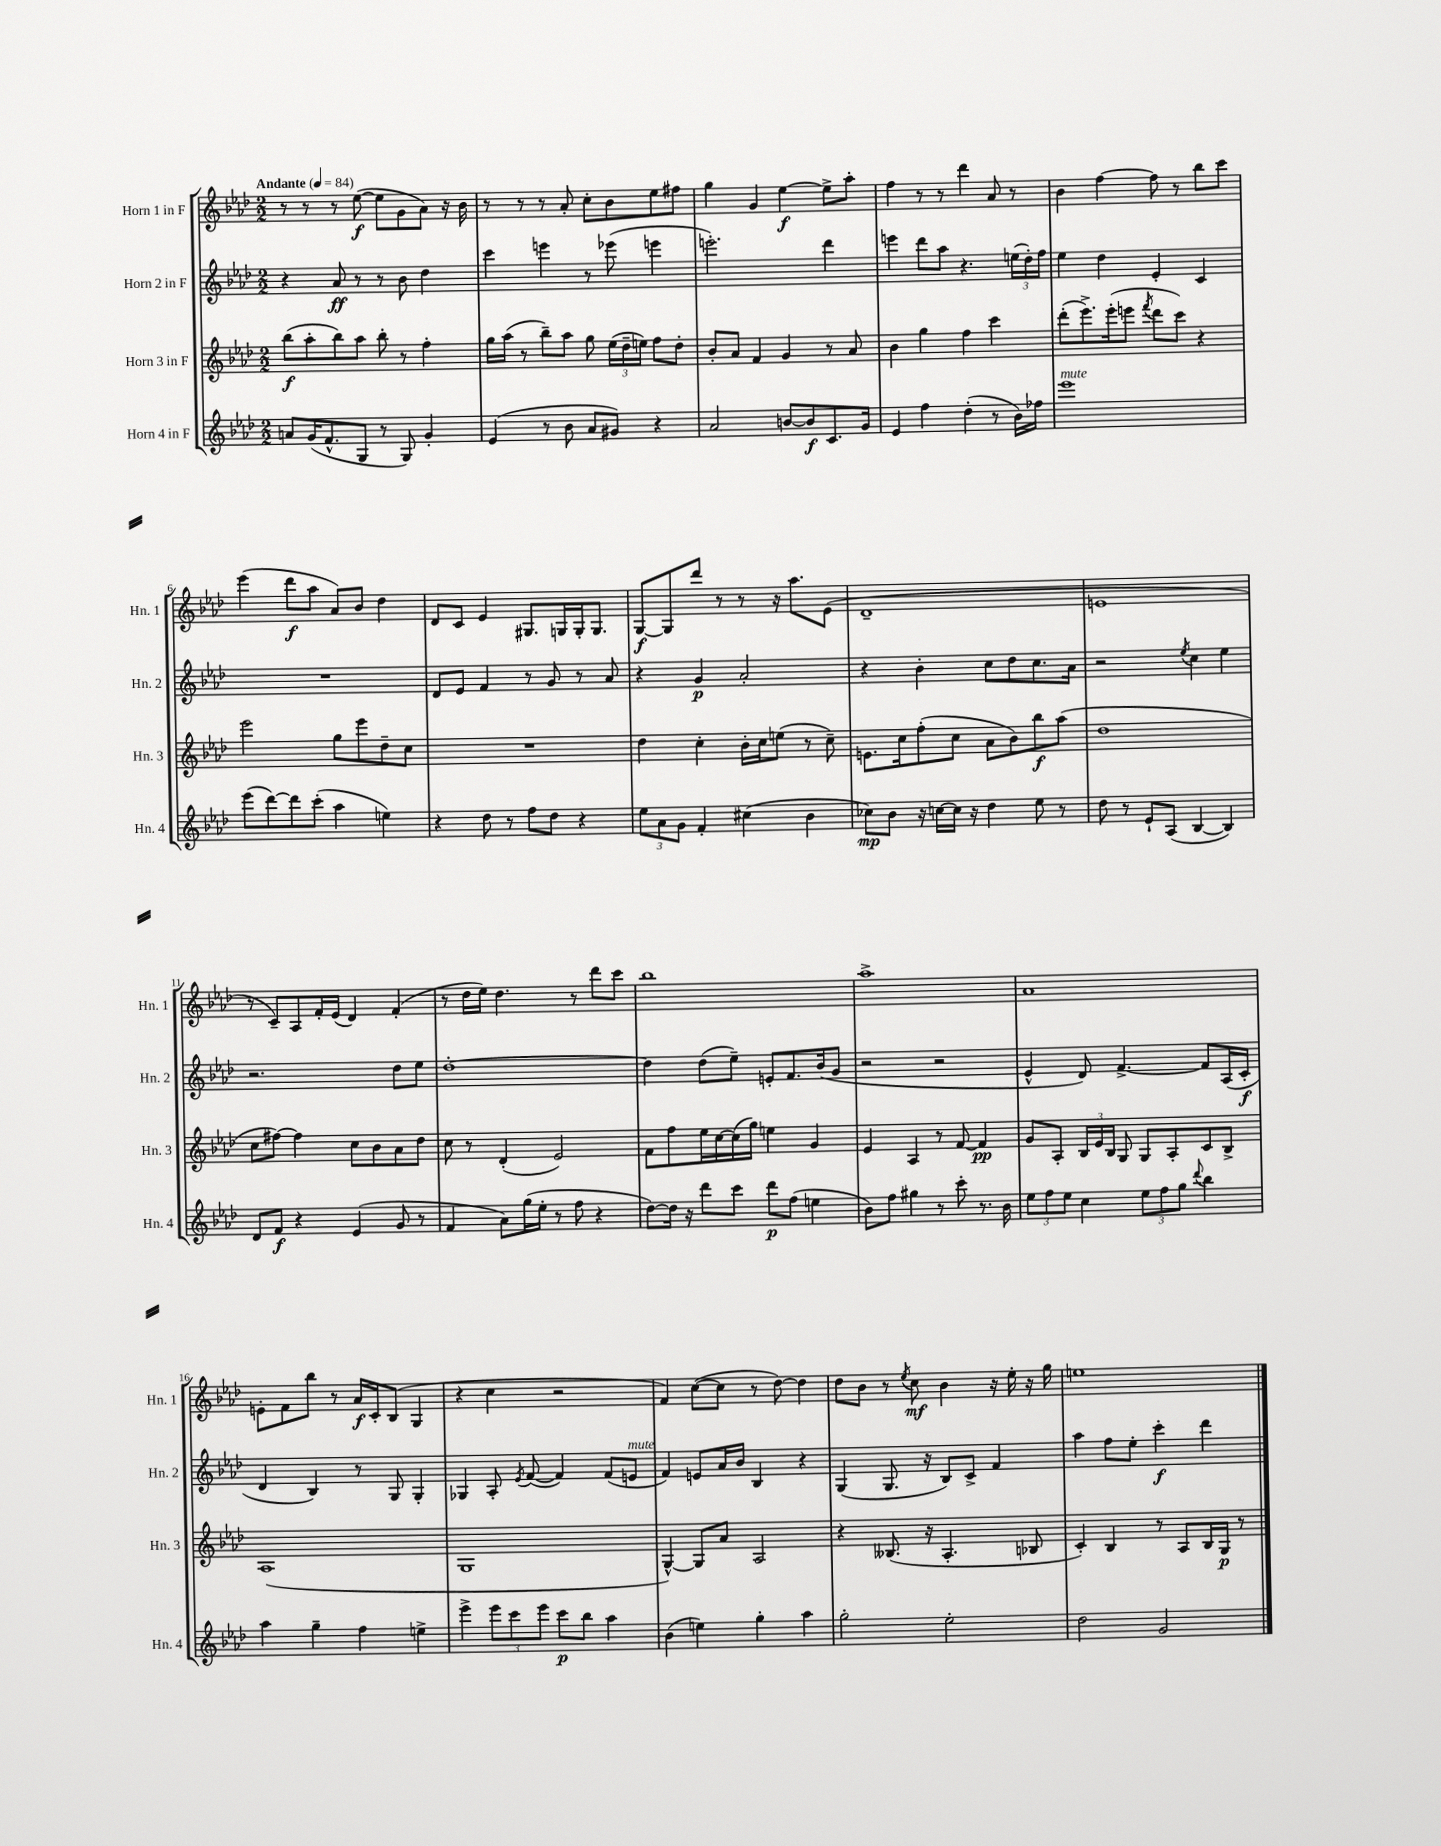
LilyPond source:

<<
\new StaffGroup <<
\new Staff = "s0" \with { instrumentName = "Horn 1 in F" shortInstrumentName = "Hn. 1" } {
    \clef treble \key aes \major \numericTimeSignature \time 2/2 \tempo "Andante" 4 = 84
    \autoBeamOff r8 r8 r8 ees''8~\f( ees''8[ g'8 aes'8]) r16 bes'16 |
    r8 r8 r8 aes'8-. c''8[-. bes'8 ees''8 fis''8] |
    g''4 g'4 ees''4~\f ees''8[-> aes''8]-. |
    f''4 r8 r8 des'''4 aes'8 r8 |
    bes'4 f''4~ f''8 r8 bes''8[ c'''8] |
    ees'''4( des'''8[\f aes''8] aes'8[) bes'8] des''4 |
    des'8[ c'8] ees'4 gis8.[ g16 g16-. g8.] |
    g8[~\f g8 des'''8] r8 r8 r16 aes''8.[ ees'8]( |
    des'1-- |
    e'1 |
    r8 c'8[--) aes8 f'16-. ees'16]( des'4) f'4-.( |
    r8 des''16[ ees''16]) des''4. r8 des'''8[ c'''8] |
    bes''1 |
    aes''1-> |
    aes'1 |
    e'8[-. f'8 bes''8] r8 aes'16[\f c'16-. bes8]( g4 |
    r4 c''4 r2 |
    f'4) c''8[~( c''8] r8 des''8~) des''4 |
    des''8[ bes'8] r8 \acciaccatura { ees''8 } c''8\mf bes'4 r16 ees''16-. r16 g''16 |
    e''1 \bar "|." |
}
\new Staff = "s1" \with { instrumentName = "Horn 2 in F" shortInstrumentName = "Hn. 2" } {
    \clef treble \key aes \major \numericTimeSignature \time 2/2
    \autoBeamOff r4 aes'8\ff r8 r8 bes'8 des''4 |
    c'''4 e'''4 r8 ees'''8( e'''4 |
    e'''2.-.) des'''4 |
    e'''4 des'''8[ aes''8] r4. \tuplet 3/2 { e''16[( des''16-.) f''16] } |
    ees''4 des''4 ees'4-. c'4 |
    R1 |
    des'8[ ees'8] f'4 r8 g'8 r8 aes'8 |
    r4 g'4\p aes'2-. |
    r4 bes'4-. c''8[ des''8 c''8. aes'16] |
    r2 \acciaccatura { ees''8 } c''4 ees''4 |
    r2. des''8[ ees''8] |
    des''1~-. |
    des''4 des''8[( ees''8]--) e'8[-. f'8. bes'16( g'8] |
    r2 r2 |
    ees'4-^ des'8) f'4.~-> f'8[ aes16( c'16]-.\f |
    des'4 bes4) r8 g8 g4-. |
    ges4 aes8-. \acciaccatura { ees'8 } f'8~( f'4) f'8[( e'8]^\markup { \italic "mute" } |
    f'4) e'8[ aes'16 bes'16] bes4 r4 |
    g4( g8. r16 bes8[) c'8]-> f'4 |
    aes''4 f''8[ ees''8]-. c'''4-.\f des'''4 \bar "|." |
}
\new Staff = "s2" \with { instrumentName = "Horn 3 in F" shortInstrumentName = "Hn. 3" } {
    \clef treble \key aes \major \numericTimeSignature \time 2/2
    \autoBeamOff bes''8[\f( aes''8-. bes''8) aes''8] bes''8-. r8 f''4-. |
    g''16[ aes''16]( r8 bes''8[--) aes''8] g''8 \tuplet 3/2 { ees''16[( des''16-- e''16]) } f''8[ des''8]-. |
    bes'8[-. aes'8] f'4 g'4 r8 aes'8 |
    bes'4 g''4 f''4 c'''4 |
    des'''8[-.( ees'''8.->) ees'''16-.( e'''8] \acciaccatura { f'''8 } des'''8[ c'''8]) r4 |
    ees'''2 g''8[ ees'''8 des''8-- c''8] |
    R1 |
    des''4 c''4-. bes'16[-. c''16 e''8]( r8 c''8--) |
    e'8.[ c''16 f''8-.( c''8] aes'8[ bes'8) bes''8\f aes''8]( |
    des''1 |
    c''8[ fis''8]~) fis''4 c''8[ bes'8 aes'8 des''8] |
    c''8 r8 des'4-.( ees'2) |
    f'8[ f''8 ees''16 c''16~ c''16( g''16]) e''4 g'4 |
    ees'4 aes4 r8 f'8~ f'4\pp |
    g'8[ aes8]-. \tuplet 3/2 { bes16[ ees'16 bes16] } g8 g8[ aes8-. c'8 bes8]-> |
    aes1( |
    g1 |
    g4~-^) g8[ aes'8] aes2 |
    r4 beses8.( r16 aes4.-. bes8 |
    c'4-.) bes4 r8 aes8[ bes16 g16]\p r8 \bar "|." |
}
\new Staff = "s3" \with { instrumentName = "Horn 4 in F" shortInstrumentName = "Hn. 4" } {
    \clef treble \key aes \major \numericTimeSignature \time 2/2
    \autoBeamOff a'8[ g'16( f'8.-^ g8] r8 g8) g'4-. |
    ees'4( r8 bes'8 aes'8[ gis'8]) r4 |
    aes'2 b'8[~ b'8\f c'8. g'16] |
    ees'4 f''4 des''4-.( r8 bes'16[) fes''16] |
    ees'''1^\markup { \italic "mute" } |
    ees'''8[( des'''8~) des'''8 c'''8]-.( aes''4 e''4) |
    r4 des''8 r8 f''8[ des''8] r4 |
    \tuplet 3/2 { ees''8[ aes'8 g'8] } f'4-. cis''4( bes'4 |
    ces''8[\mp) bes'8] r16 c''16[~ c''16] r16 des''4 ees''8 r8 |
    des''8 r8 ees'8[-! aes8]( bes4~ bes4) |
    des'8[ f'8]\f r4 ees'4( g'8 r8 |
    f'4 aes'8[) g''16( ees''16]-. r8 f''8 r4 |
    des''8[~) des''16] r16 des'''8[ c'''8] des'''8[\p f''8]( e''4 |
    bes'8[) f''8] gis''4 r8 c'''8-. r8. bes'16 |
    \tuplet 3/2 { ees''8[ f''8 ees''8] } c''4 \tuplet 3/2 { ees''8[ f''8 g''8] } \appoggiatura { des'''8 } bes''4 |
    aes''4 g''4-- f''4 e''4-> |
    ees'''4-> \tuplet 3/2 { ees'''8[ c'''8 ees'''8] } c'''8[\p bes''8] aes''4 |
    bes'4( e''4) g''4-. aes''4 |
    g''2-. ees''2-. |
    des''2 g'2 \bar "|." |
}
>>
>>
